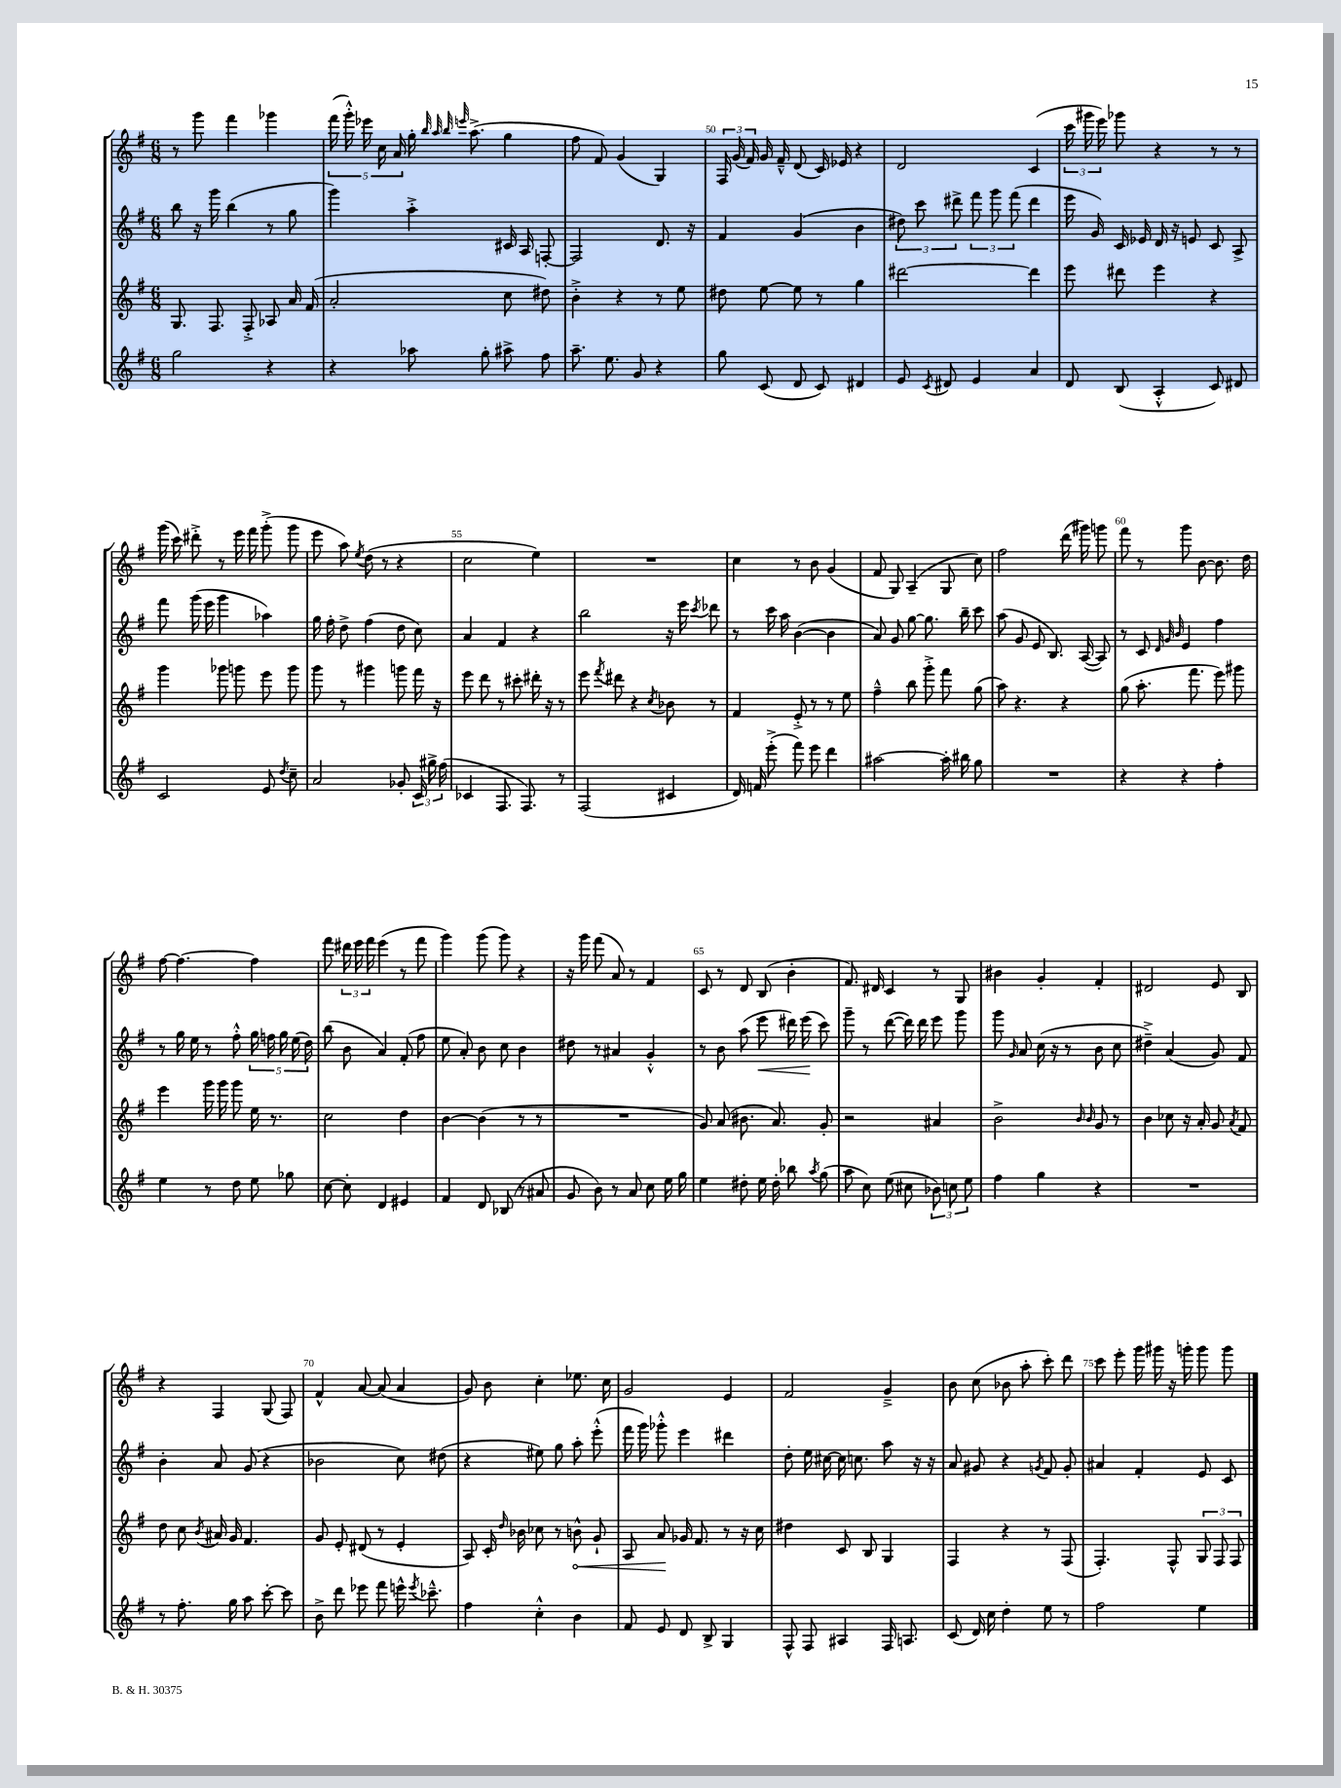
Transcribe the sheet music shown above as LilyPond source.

<<
\new StaffGroup <<
\new Staff = "s0" {
    \clef treble \key g \major \numericTimeSignature \time 6/8
    \autoBeamOff r8 g'''8 fis'''4 ges'''4 |
    \tuplet 5/4 { fis'''16( g'''16-.-^) ees'''16 c''16 a'16 } g''16-. \grace { b''32 a''32 b''32 e'''32 } a''8.->( g''4 |
    fis''8 fis'8) g'4( g4) |
    \tuplet 3/2 { fis16 g'16( fis'16) } g'16 fis'16---^ d'8( c'16) ees'16 r4 |
    d'2 c'4( |
    \tuplet 3/2 { c'''16 gis'''16 e'''16) } ges'''8 r4 r8 r8 |
    g'''16( c'''16) dis'''8-.-> r8 e'''16 fis'''16 g'''8-.->( g'''8 |
    e'''8 a''8) \acciaccatura { e''8 } d''8( r8 r4 |
    c''2 e''4) |
    R2. |
    c''4 r8 b'8 g'4( |
    fis'8 g8) a4--( g8 c''8) |
    fis''2 d'''16( gis'''16) g'''8 |
    fis'''8 r8 g'''8 b'8~ b'8. d''16 |
    fis''8~ fis''4.~ fis''4 |
    fis'''8 \tuplet 3/2 { dis'''16 e'''16 fis'''16 } e'''4( r8 fis'''8 |
    g'''4) g'''8( g'''8) r4 |
    r16 g'''16 fis'''8( a'8) r8 fis'4 |
    c'8 r8 d'8 b8( b'4-. |
    fis'8.) dis'16 c'4 r8 g8 |
    bis'4 g'4-. fis'4-. |
    dis'2 e'8 b8 |
    r4 fis4 g8( fis8) |
    fis'4-^ a'8~ a'8( a'4 |
    g'8) b'8 c''4-. ees''8. c''16 |
    g'2 e'4 |
    fis'2 g'4---> |
    b'8 c''8( bes'8 a''8-. c'''8-.) d'''8 |
    c'''8 e'''8-. g'''16 gis'''16 r16 g'''16-. g'''8 g'''8 \bar "|." |
}
\new Staff = "s1" {
    \clef treble \key g \major \numericTimeSignature \time 6/8
    \autoBeamOff b''8 r16 g'''16 b''4( r8 g''8 |
    g'''4) a''4-.-> cis'16 a16 f8~-. |
    f2 d'8. r16 |
    fis'4 g'4( b'4 |
    \tuplet 3/2 { dis''8) c'''8 dis'''8-> } \tuplet 3/2 { fis'''8 g'''8 fis'''8( } dis'''4 |
    e'''16 g'16) c'16 ees'16 d'16 r16 e'8 c'8 a8-> |
    fis'''8 g'''16( e'''16 g'''4 aes''4) |
    g''16 fis''16-. d''8-> fis''4( d''8 c''8) |
    a'4 fis'4 r4 |
    b''2 r16 e'''16 \acciaccatura { c'''8 } des'''8 |
    r8 c'''16 a''16 b'4~( b'4 |
    a'8) g'8 g''8~ g''8. b''16-- c'''8 |
    a''8( g'8 e'8 b8.) a16~( a8) |
    r8 c'8 \grace { d'32 g'32 b'32 } e'4 fis''4 |
    r8 g''16 e''16 r8 fis''8-.-^ \tuplet 5/4 { g''16 f''16 g''16 e''16( d''16) } |
    b''8( b'8 a'4) fis'8-.( fis''8 |
    e''8 a'8-.) b'8 c''8 b'4 |
    dis''8 r8 ais'4 g'4-.-^ |
    r8 b'8 a''8( e'''8\< dis'''16) e'''16\!( c'''8) |
    g'''8-- r8 d'''8~( d'''16) d'''16 e'''8 g'''8 |
    g'''8 \grace { g'16 } a'8 c''16( r16 r8 b'8 c''8 |
    dis''4--->) a'4( g'8) fis'8 |
    b'4-. a'8 g'8( r4 |
    bes'2 c''8) dis''8( |
    r4 eis''8) g''8 a''8-. e'''8-.-^( |
    fis'''16 g'''16) ges'''8-.-^ e'''4 dis'''4 |
    d''8-. e''16 cis''16~ cis''16 c''8. a''8 r16 r16 |
    a'8 gis'8 r4 \acciaccatura { g'8 } fis'8 g'8-. |
    ais'4 fis'4-. e'8 c'8 \bar "|." |
}
\new Staff = "s2" {
    \clef treble \key g \major \numericTimeSignature \time 6/8
    \autoBeamOff g8. fis8. fis8-.-> aes8 a'16 fis'16( |
    a'2-. c''8 dis''8) |
    b'4-.-> r4 r8 e''8 |
    dis''8 e''8~ e''8 r8 g''4 |
    dis'''2~ dis'''4 |
    e'''8 dis'''8 e'''4 r4 |
    g'''4 ges'''8 g'''8 e'''8 g'''8 |
    g'''8 r8 gis'''4 g'''8 fis'''16 r16 |
    e'''8 d'''8 r8 cis'''8-. dis'''16-. r16 r8 |
    e'''8 \acciaccatura { fis'''8 } dis'''8 r4 \acciaccatura { c''8 } bes'8 r8 |
    fis'4 e'8-.-> r8 r8 e''8 |
    fis''4---^ b''8 g'''8-.-> fis'''8 g''8( |
    a''8) r4. r4 |
    g''8( a''8.-. fis'''8. e'''8) gis'''8 |
    e'''4 g'''16 g'''16 g'''8 e''16 r8. |
    c''2 d''4 |
    b'4~ b'4( r8 r8 |
    R2. |
    g'8) a'8( bis'8. a'8.) g'8-. |
    r2 ais'4 |
    b'2-> \grace { b'16 b'16 } g'8 r8 |
    b'4 ces''8 r16 a'16-. g'8 \acciaccatura { a'8 } fis'8 |
    d''8 c''8 \acciaccatura { b'8 } ais'16 g'16 fis'4. |
    g'8 e'8-. dis'8( r8 e'4-. |
    a8) c'16-. \grace { d''16 } bes'16 ces''8 r8 \once \override Hairpin.circled-tip = ##t b'8-^\< g'8-! |
    a8 a'8\! ges'16 fis'8. r8 r16 c''16 |
    dis''4 c'8 b8 g4 |
    fis4 r4 r8 fis8( |
    fis4.-.) fis8-^ \tuplet 3/2 { g8 fis8 fis8 } \bar "|." |
}
\new Staff = "s3" {
    \clef treble \key g \major \numericTimeSignature \time 6/8
    \autoBeamOff g''2 r4 |
    r4 aes''8 g''8-. ais''8-> fis''8 |
    a''8.-- e''8. g'8 r4 |
    g''8 c'8( d'8 c'8) dis'4 |
    e'8 \acciaccatura { c'8 } dis'8 e'4 a'4 |
    d'8 b8( a4-.-^ c'8) dis'8 |
    c'2 e'8 \acciaccatura { d''8 } c''8-- |
    a'2 ges'8-. \tuplet 3/2 { c'16 gis''16-> fis''16( } |
    ces'4 fis8. fis8.) r8 |
    fis2( cis'4 |
    d'16) f'16 e'''8-.->( fis'''8) e'''8 d'''4 |
    ais''2~ ais''16-. bis''16 g''8 |
    R2. |
    r4 r4 fis''4-. |
    e''4 r8 d''8 e''8 ges''8 |
    c''8~ c''8-. d'4 eis'4 |
    fis'4 d'8 bes8( r8 ais'8 |
    g'8 b'8) r8 a'8 c''8 e''16 g''16 |
    e''4 dis''8-. e''16 dis''16-. bes''8 \acciaccatura { a''8 } g''8( |
    a''8 c''8) e''8( cis''8 \tuplet 3/2 { bes'8) c''8 e''8 } |
    fis''4 g''4 r4 |
    R2. |
    r8 fis''8.-. g''16 a''8 c'''8~-. c'''8 |
    b'8-> d'''8 ees'''8 fis'''8 e'''16-^ \acciaccatura { e'''8 } ces'''8.---^ |
    fis''4 c''4-.-^ b'4 |
    fis'8 e'8 d'8 b8-> g4 |
    fis8-^ fis8 ais4 fis16 a8. |
    c'8( d'16) c''16 d''4-. e''8 r8 |
    fis''2 e''4 \bar "|." |
}
>>
>>
\layout { \context { \Score currentBarNumber = #47 \override BarNumber.break-visibility = ##(#f #t #t) barNumberVisibility = #(every-nth-bar-number-visible 5) } }
